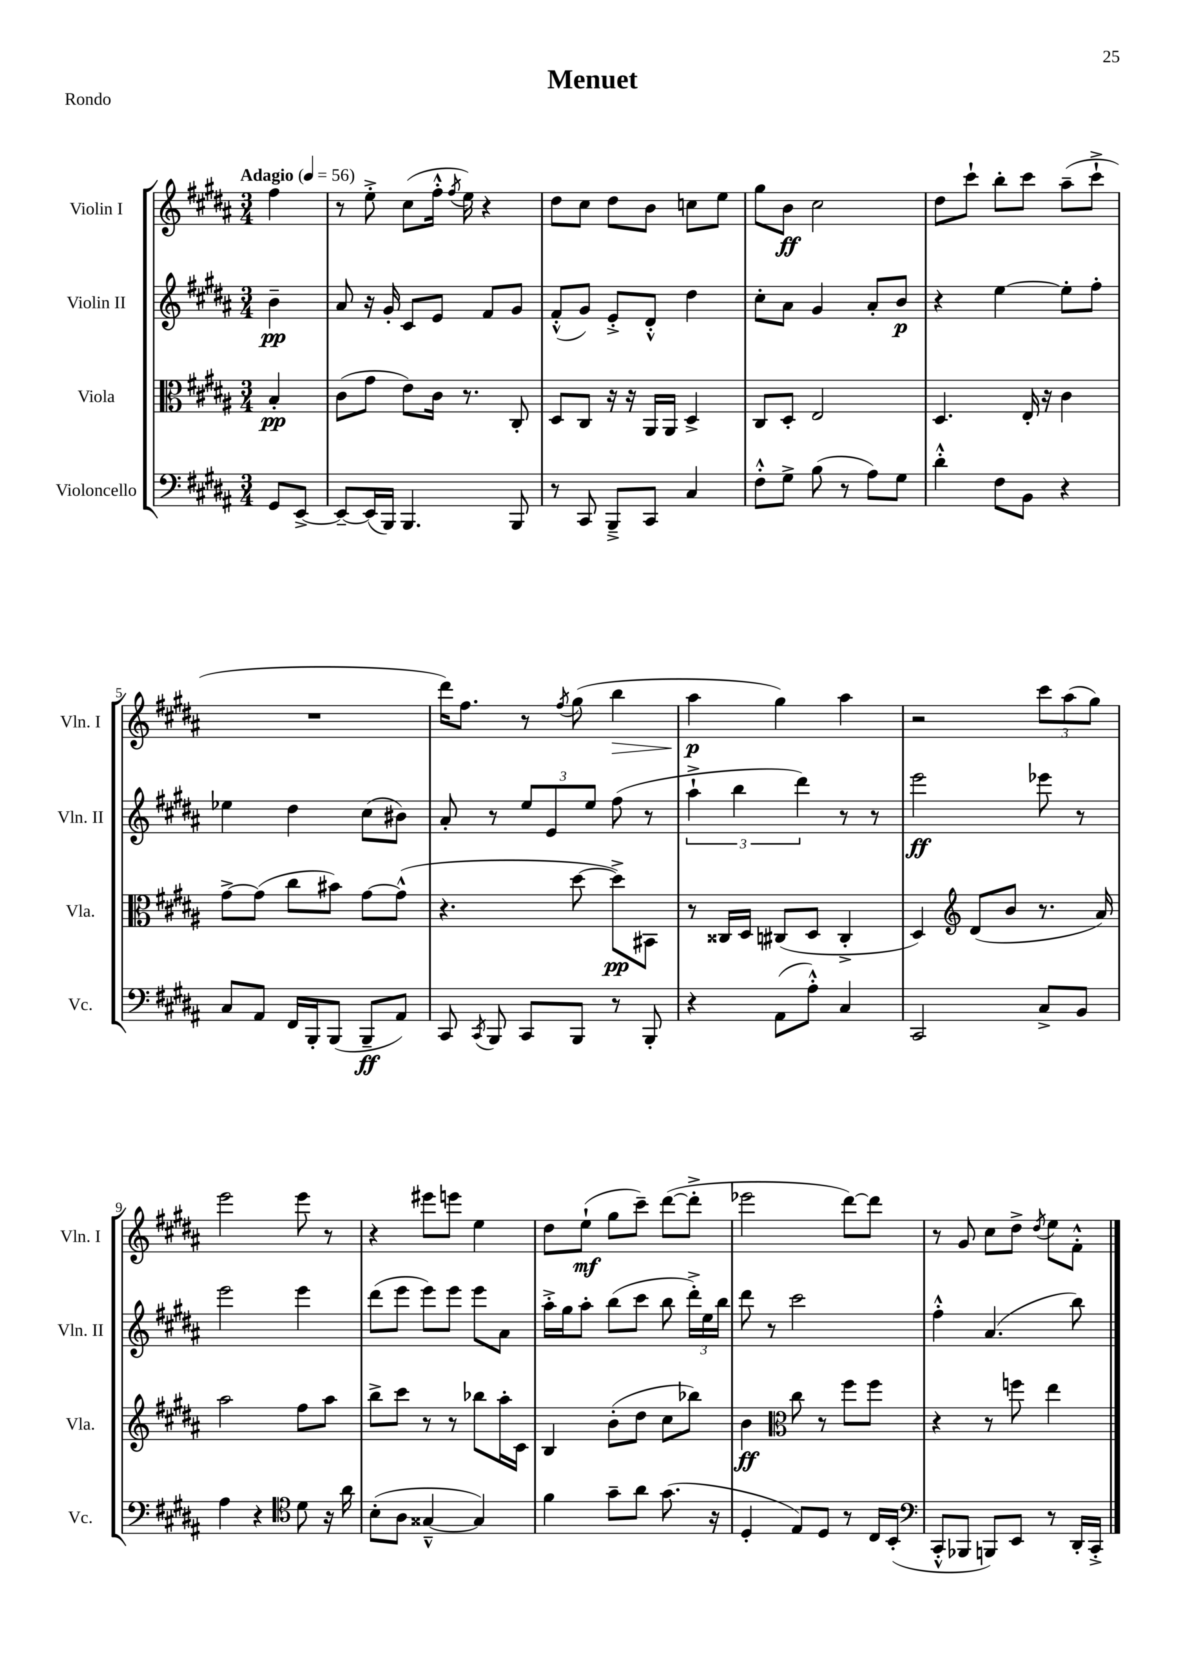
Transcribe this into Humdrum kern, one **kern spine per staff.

**kern	**dynam	**kern	**dynam	**kern	**dynam	**kern	**dynam
*part4	*part4	*part3	*part3	*part2	*part2	*part1	*part1
*staff4	*staff4	*staff3	*staff3	*staff2	*staff2	*staff1	*staff1
*I"Violoncello	*	*I"Viola	*	*I"Violin II	*	*I"Violin I	*
*I'Vc.	*	*I'Vla.	*	*I'Vln. II	*	*I'Vln. I	*
*clefF4	*	*clefC3	*	*clefG2	*	*clefG2	*
*k[f#c#g#d#a#]	*	*k[f#c#g#d#a#]	*	*k[f#c#g#d#a#]	*	*k[f#c#g#d#a#]	*
*M3/4	*	*M3/4	*	*M3/4	*	*M3/4	*
*MM56	*	*MM56	*	*MM56	*	*MM56	*
=	=	=	=	=	=	=	=
!	!	!	!	!	!	!LO:TX:a:B:t=Adagio	!
8GG#/L	.	4B'/	pp	4b~\	pp	4ff#\	.
[8EE^/J	.	.	.	.	.	.	.
=1	=1	=1	=1	=1	=1	=1	=1
8EE~/L_	.	(8c#\L	.	8a#/	.	8r	.
(16EE/L]	.	8g#\J	.	16r	.	8ee'^\	.
16BBB/JJ)	.	.	.	16g#'/	.	.	.
4.BBB/	.	8e\L)	.	8c#/L	.	(8cc#\L	.
.	.	16c#\Jk	.	8e/J	.	16ff#'^^\Jk	.
.	.	.	.	.	.	8qff#/	.
.	.	8.r	.	.	.	16ee\)	.
.	.	.	.	8f#/L	.	4r	.
8BBB/	.	8C#'/	.	8g#/J	.	.	.
=2	=2	=2	=2	=2	=2	=2	=2
8r	.	8D#/L	.	(8f#'^^/L	.	8dd#\L	.
8CC#/	.	8C#/J	.	8g#/J)	.	8cc#\J	.
8BBB~^/L	.	16r	.	8e'^/L	.	8dd#\L	.
.	.	16r	.	.	.	.	.
8CC#/J	.	16AA#/LL	.	8d#'^^/J	.	8b\J	.
.	.	16AA#/JJ	.	.	.	.	.
4C#/	.	4D#^/	.	4dd#\	.	8ccn\L	.
.	.	.	.	.	.	8ee\J	.
=3	=3	=3	=3	=3	=3	=3	=3
8F#'^^\L	.	8C#/L	.	8cc#'\L	.	8gg#\L	.
8G#^\J	.	8D#'/J	.	8a#\J	.	8b\J	ff
(8B\	.	2E/	.	4g#/	.	2cc#\	.
8r	.	.	.	.	.	.	.
8A#\L)	.	.	.	8a#'/L	.	.	.
8G#\J	.	.	.	8b/J	p	.	.
=4	=4	=4	=4	=4	=4	=4	=4
4d#'^^\	.	4.D#/	.	4r	.	8dd#\L	.
.	.	.	.	.	.	8ccc#`\J	.
8F#\L	.	.	.	[4ee\	.	8bb'\L	.
8BB\J	.	16E'/	.	.	.	8ccc#\J	.
.	.	16r	.	.	.	.	.
4r	.	4c#\	.	8ee'\L]	.	(8aa#~\L	.
.	.	.	.	8ff#'\J	.	8ccc#`^\J	.
!!LO:LB:g=z
=5	=5	=5	=5	=5	=5	=5	=5
8C#/L	.	[8g#^\L	.	4ee-X\	.	2.r	.
8AA#/J	.	(8g#\J]	.	.	.	.	.
16FF#/LL	.	8cc#\L	.	4dd#\	.	.	.
16BBB'/J	.	.	.	.	.	.	.
(8BBB/J	.	8b#X\J)	.	.	.	.	.
8BBB~/L	ff	[8g#\L	.	(8cc#\L	.	.	.
8AA#/J)	.	(8g#^^\J]	.	8b#X\J)	.	.	.
=6	=6	=6	=6	=6	=6	=6	=6
8CC#/	.	4.r	.	8a#'/	.	16ddd#\KL)	.
.	.	.	.	.	.	8.ff#\J	.
8qCC#/	.	.	.	.	.	.	.
8BBB/	.	.	.	8r	.	.	.
8CC#/L	.	.	.	12ee/L	.	8r	.
.	.	.	.	12e/	.	.	.
.	.	.	.	.	.	8qff#/	.
8BBB/J	.	[8dd#\	.	.	.	(8gg#\	.
.	.	.	.	12ee/J	.	.	.
!	!	!	!	!	!	!	!LO:HP:b
8r	.	8dd#^\L])	pp	(8ff#\	.	4bb\	>
8BBB'/	.	8BB#X\J	.	8r	.	.	.
=7	=7	=7	=7	=7	=7	=7	=7
4r	.	8r	.	6aa#`^\	.	4aa#\	p
.	.	16C##X/LL	.	.	.	.	.
.	.	.	.	6bb\	.	.	.
.	.	16D#/JJ	.	.	.	.	.
(8AA#\L	.	(8C#X/L	.	.	.	4gg#\)	]
.	.	.	.	6ddd#\)	.	.	.
8A#'^^\J)	.	8D#/J	.	.	.	.	.
4C#/	.	4C#'^/	.	8r	.	4aa#\	.
.	.	.	.	8r	.	.	.
=8	=8	=8	=8	=8	=8	=8	=8
2CC#/	.	4D#/)	.	2eee\	ff	2r	.
*	*	*clefG2	*	*	*	*	*
.	.	(8d#/L	.	.	.	.	.
.	.	8b/J	.	.	.	.	.
8C#^/L	.	8.r	.	8eee-X\	.	12ccc#\L	.
.	.	.	.	.	.	(12aa#\	.
8BB/J	.	.	.	8r	.	.	.
.	.	.	.	.	.	12gg#\J)	.
.	.	16a#/)	.	.	.	.	.
!!LO:LB:g=z
=9	=9	=9	=9	=9	=9	=9	=9
4A#\	.	2aa#\	.	2eee\	.	2eee\	.
4r	.	.	.	.	.	.	.
*clefC4	*	*	*	*	*	*	*
8d#\	.	8ff#\L	.	4eee\	.	8eee\	.
16r	.	8aa#\J	.	.	.	8r	.
16a#\	.	.	.	.	.	.	.
=10	=10	=10	=10	=10	=10	=10	=10
(8B'\L	.	8bb^\L	.	(8ddd#\L	.	4r	.
8A#\J	.	8ccc#\J	.	8eee\J	.	.	.
[4G##X~^^/	.	8r	.	8eee\L)	.	8eee#X\L	.
.	.	8r	.	8eee\J	.	8eeen\J	.
4G##/])	.	8bb-X\L	.	8eee\L	.	4ee\	.
.	.	16aa#'\L	.	8a#\J	.	.	.
.	.	16c#\JJ	.	.	.	.	.
=11	=11	=11	=11	=11	=11	=11	=11
4f#\	.	4B/	.	16aa#'^\LL	.	8dd#\L	.
.	.	.	.	16gg#\J	.	.	.
.	.	.	.	8aa#'\J	.	(8ee`\J	mf
8g#~\L	.	(8b'\L	.	(8bb\L	.	8gg#\L	.
8a#\J	.	8dd#\J	.	8ccc#\J	.	8ccc#~\J)	.
(8.g#\	.	8cc#\L	.	8bb\	.	([8ddd#\L	.
.	.	8bb-X\J)	.	24ddd#'^\LL)	.	8ddd#'^\J]	.
.	.	.	.	24ee\	.	.	.
16r	.	.	.	.	.	.	.
.	.	.	.	24bb\JJ	.	.	.
=12	=12	=12	=12	=12	=12	=12	=12
4D#'/	.	4b\	ff	8ddd#\	.	2eee-X\	.
.	.	.	.	8r	.	.	.
*	*	*clefC3	*	*	*	*	*
8E/L)	.	8cc#\	.	2ccc#\	.	.	.
8D#/J	.	8r	.	.	.	.	.
8r	.	8ff#\L	.	.	.	[8ddd#\L)	.
16C#/LL	.	8ff#\J	.	.	.	8ddd#\J]	.
(16BB'/JJ	.	.	.	.	.	.	.
=13	=13	=13	=13	=13	=13	=13	=13
*clefF4	*	*	*	*	*	*	*
8CC#'^^/L	.	4r	.	4ff#'^^\	.	8r	.
8BBB-X/J	.	.	.	.	.	8g#/	.
8BBBn/L)	.	8r	.	(4.a#/	.	8cc#\L	.
8EE/J	.	8ffn\	.	.	.	8dd#^\J	.
.	.	.	.	.	.	8qdd#/	.
8r	.	4ee\	.	.	.	8ee\L	.
16DD#'/LL	.	.	.	8bb\)	.	8f#'^^\J	.
16CC#'^/JJ	.	.	.	.	.	.	.
==	==	==	==	==	==	==	==
*-	*-	*-	*-	*-	*-	*-	*-
